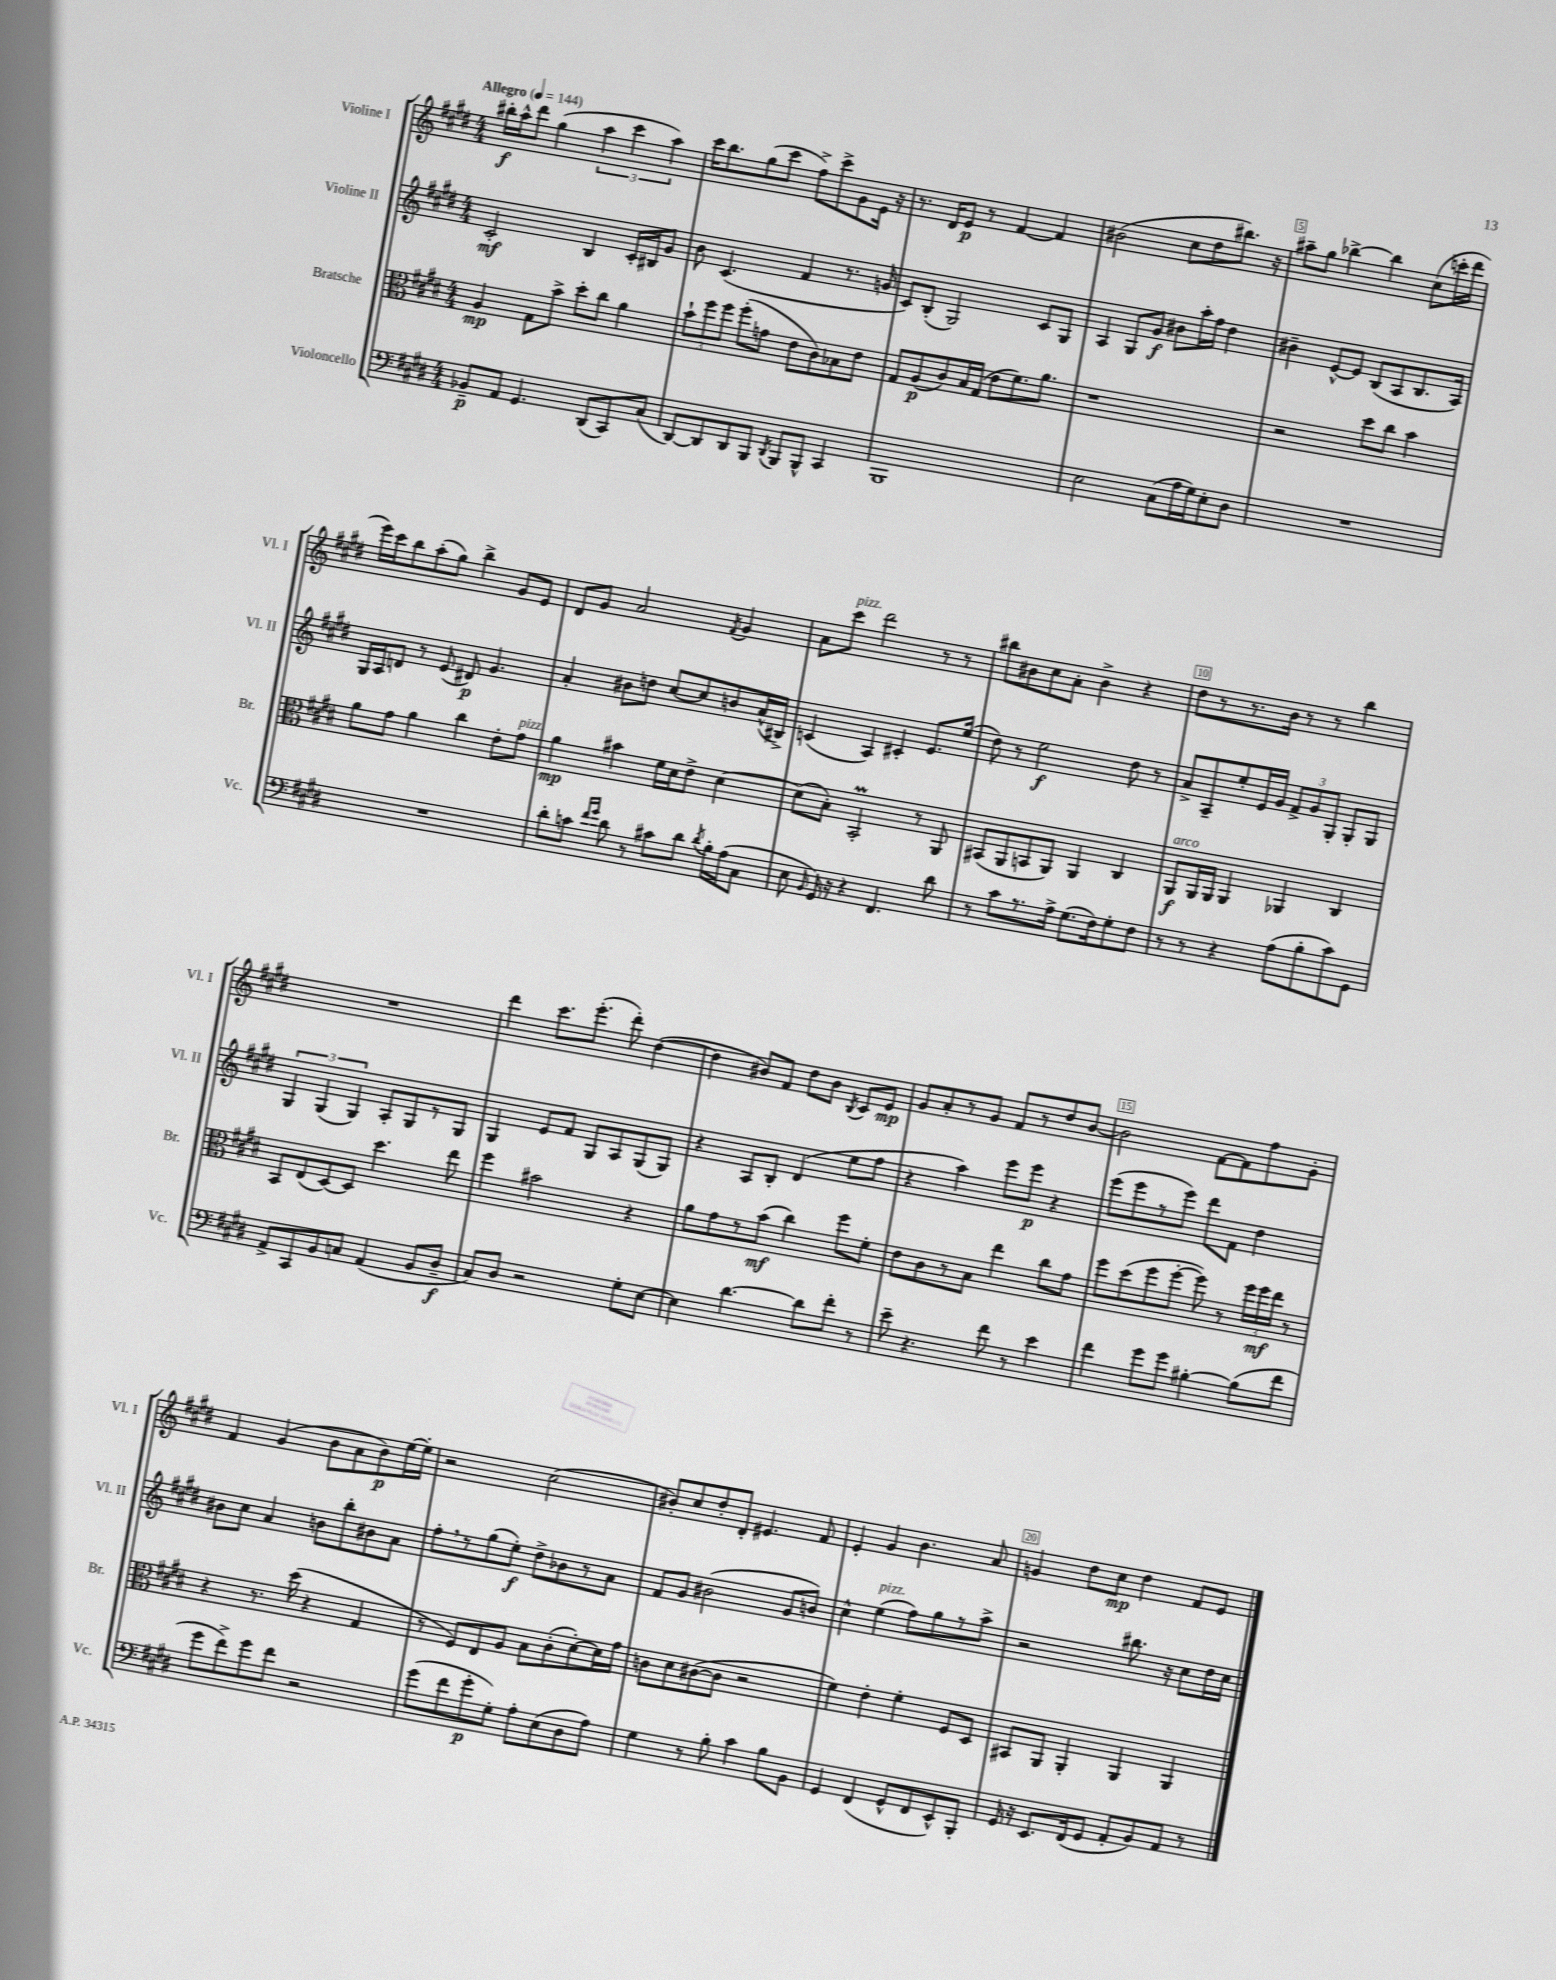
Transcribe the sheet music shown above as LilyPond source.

<<
\new StaffGroup <<
\new Staff = "s0" \with { instrumentName = "Violine I" shortInstrumentName = "Vl. I" } {
    \clef treble \key e \major \numericTimeSignature \time 4/4 \tempo "Allegro" 4 = 144
    \autoBeamOff bis''16[-.\f a''16-^ dis'''8] gis''4( \tuplet 3/2 { a''4 cis'''4 a''4) } |
    cis'''16[ b''8. gis''8( cis'''8] fis''8[->) cis'''8-> gis'8 e'16] r16 |
    r8. dis'16[ e'8]\p r8 fis'4~ fis'4 |
    bis'2( cis''8[ dis''8 bis''8.]) r16 |
    ais''8[-- gis''8] bes''4~-> bes''4 cis''8[( c'''16-. dis'''16] |
    e'''16[) cis'''16 b''8 a''8-.( gis''8]) b''4-> gis'8[ e'8] |
    dis'8[ gis'8] a'2 \acciaccatura { fis'8 } gis'4 |
    a'8[ cis'''8]^\markup { \italic "pizz." } dis'''2 r8 r8 |
    bis''8[ bis'8 cis''8 a'8]-. bis'4-> r4 |
    dis''8[ r8 r8. b'16] r8 r8 b''4 |
    R1 |
    dis'''4 cis'''8.[ e'''8.]-.( dis'''8-.) dis''4~( |
    dis''4 bis'8[) fis'8] dis''8[ bis'8] \acciaccatura { b8 } cis'8[ e'8]\mp |
    gis'8[ a'8-. r8 gis'8] fis'8[ r8 dis''8 b'8]~ |
    b'2 fis'8[~ fis'8 fis''8 gis'8]-. |
    fis'4 gis'4( b'8[ a'8 b'8\p) e''16~ e''16]-. |
    r2 cis''2( |
    bis'8[-.) cis''8 dis''8-. dis'8]-. eis'4. fis'8 |
    e'4-. gis'4 b'4. a'8 |
    g'4 dis''8[ cis''8]\mp dis''4 fis'8[ e'8] \bar "|." |
}
\new Staff = "s1" \with { instrumentName = "Violine II" shortInstrumentName = "Vl. II" } {
    \clef treble \key e \major \numericTimeSignature \time 4/4
    \autoBeamOff cis'2-.\mf b4 cis'16[-. bis16 gis'8] |
    b'8 cis'4.( fis'4 r8. g'16 |
    cis'8[) b8]-.( gis2) cis'8[ gis8] |
    a4 gis8[ gis'8]\f bis'8[ a''16-. fis''16] dis''4 |
    bis'4-- e'8[~-^ e'8] b8[( a8 b8. a16]) |
    gis16[ a16 d'8] r8 e'8( dis'8\p) gis'4. |
    a'4-. bis'8[ d''8] cis''8[~ cis''8 b'8 a'16-^( bis16]->) |
    c'4( a4) cis'4-. e'8.[ e''16]( |
    dis''8) r8 e''2\f dis''8 r8 |
    a'8[-> a8-- e''8-. e'16 gis'16] \tuplet 3/2 { fis'8[-> gis'8 gis8]-. } gis8[-. gis8] |
    \tuplet 3/2 { gis4 gis4( gis4) } a8[-. gis8 r8 gis8] |
    gis4 e'8[ fis'8] gis8[ a8 gis8( gis8]) |
    r4 a8[ b8]-. dis'4( e''8[ fis''8] |
    r4 a''4) e'''8[ e'''8]\p r4 |
    e'''8[( e'''8 r8 e'''8]) dis'''8[ fis'8] dis''4 |
    bis'8[ cis''8] a'4 b'8[ b''8-. bis'8 a'8] |
    fis''8[-. \breathe r8 gis''8( e''8]-.\f) dis''8[-> bes'8 r8 a'8] |
    fis'8[ gis'8] bis'2( gis'8[ b'8]) |
    cis''4-^ e''4^\markup { \italic "pizz." }( fis''8[) gis''8 r8 a''8]-> |
    r2 bis''8. r16 cis''8[ dis''16 cis''16] \bar "|." |
}
\new Staff = "s2" \with { instrumentName = "Bratsche" shortInstrumentName = "Br." } {
    \clef alto \key e \major \numericTimeSignature \time 4/4
    \autoBeamOff a4\mp gis8[ b'8]-> dis''8[-. cis''8] a'4 |
    \tuplet 3/2 { b'8[-! fis''8 fis''8] } fis''8[-.( g'8] e'8[ cis'8) bes8 e'8] |
    gis8[ a8\p( cis'8) b16 gis16]( e'8[ fis'8.) a'8.] |
    r1 |
    r2 dis''8[ cis''8] b'4 |
    a'8[ gis'8] a'4 cis''4 e'8[-. gis'8]^\markup { \italic "pizz." } |
    a'4\mp bis'4 fis'16[ dis'16 e'8]-> dis'4~ |
    dis'8[( b8]-.) b,2-.\prall r8 a,8 |
    bis,8[( a,8 b,8 a,8]) a,4 cis4 |
    a,8[\f^\markup { \italic "arco" } a,16 a,16] a,4 aes,4 cis4 |
    b,8[ e8( dis8~) dis8] dis''4. e''8 |
    fis''4 bis'2 r4 |
    a'8[ gis'8 r8 b'8]\mf( cis''4) fis''8[ fis'8]-. |
    e'8[ cis'8 r8 b8] e''4 cis''8[ gis'8] |
    fis''8[ dis''8( fis''8 fis''8]~-. fis''8) r8 \tuplet 3/2 { fis''16[ fis''16\mf e''16] } r8 |
    r4 r8. dis''16( r4 gis4 |
    r8 fis8[) e8 a8] b8[ cis'8-.( dis'8~-.) dis'16 gis'16] |
    c'8[ dis'8 cis'8~( cis'8] r2 |
    fis'4) e'4-. fis'4-. fis8[ dis8] |
    bis,8[ a,8] a,4-. a,4 a,4 \bar "|." |
}
\new Staff = "s3" \with { instrumentName = "Violoncello" shortInstrumentName = "Vc." } {
    \clef bass \key e \major \numericTimeSignature \time 4/4
    \autoBeamOff bes,8[--\p a,8] gis,4. dis,8[( cis,8) cis8]( |
    dis,8[~) dis,8 dis,8 b,,8] \acciaccatura { dis,8 } b,,8[ b,,8]-^ cis,4 |
    b,,1 |
    e2 cis8[( a16 gis16) e8-. dis8] |
    R1 |
    R1 |
    dis'8[-. c'8] \grace { fis'16[ gis'16] } dis'8 r8 cis'8[ dis'8] \acciaccatura { dis'8 } b16[-. a16( cis8] |
    e8 \grace { b,16 } gis,16) r16 r4 fis,4. dis'8 |
    r8 cis'8[ r8. a16]-> gis8.[( fis16) gis8-. fis8] |
    r8 r8 r4 a8[( b8-. cis'8) gis,8] |
    a,8[-> cis,8 b,8 c8] a,4( b,8[ dis8]--\f |
    cis8[) dis8] r2 gis8[-. e8]~ |
    e4 dis'4.~ dis'8[ fis'8]-. r8 |
    e'8-- r4. fis'8 r8 e'4 |
    fis'4 gis'8[ gis'8] bis4~-. bis8[( fis'8] |
    gis'8[ fis'8->) gis'8 fis'8] r2 |
    gis'8[( fis'8 gis'8-.\p gis8]-.) a8[-. e8( dis8 a8]) |
    gis4 r8 b8-. cis'4 b8[ b,8] |
    gis,4 fis,4( gis,8[-^ fis,8 e,8-^) b,,8]-. |
    gis,16 r16 e,8.[ fis,16( gis,8] a,8[-. b,8) a,8] r8 \bar "|." |
}
>>
>>
\layout { \context { \Score \override BarNumber.break-visibility = ##(#f #t #t) barNumberVisibility = #(every-nth-bar-number-visible 5) \override BarNumber.stencil = #(make-stencil-boxer 0.1 0.3 ly:text-interface::print) } }
